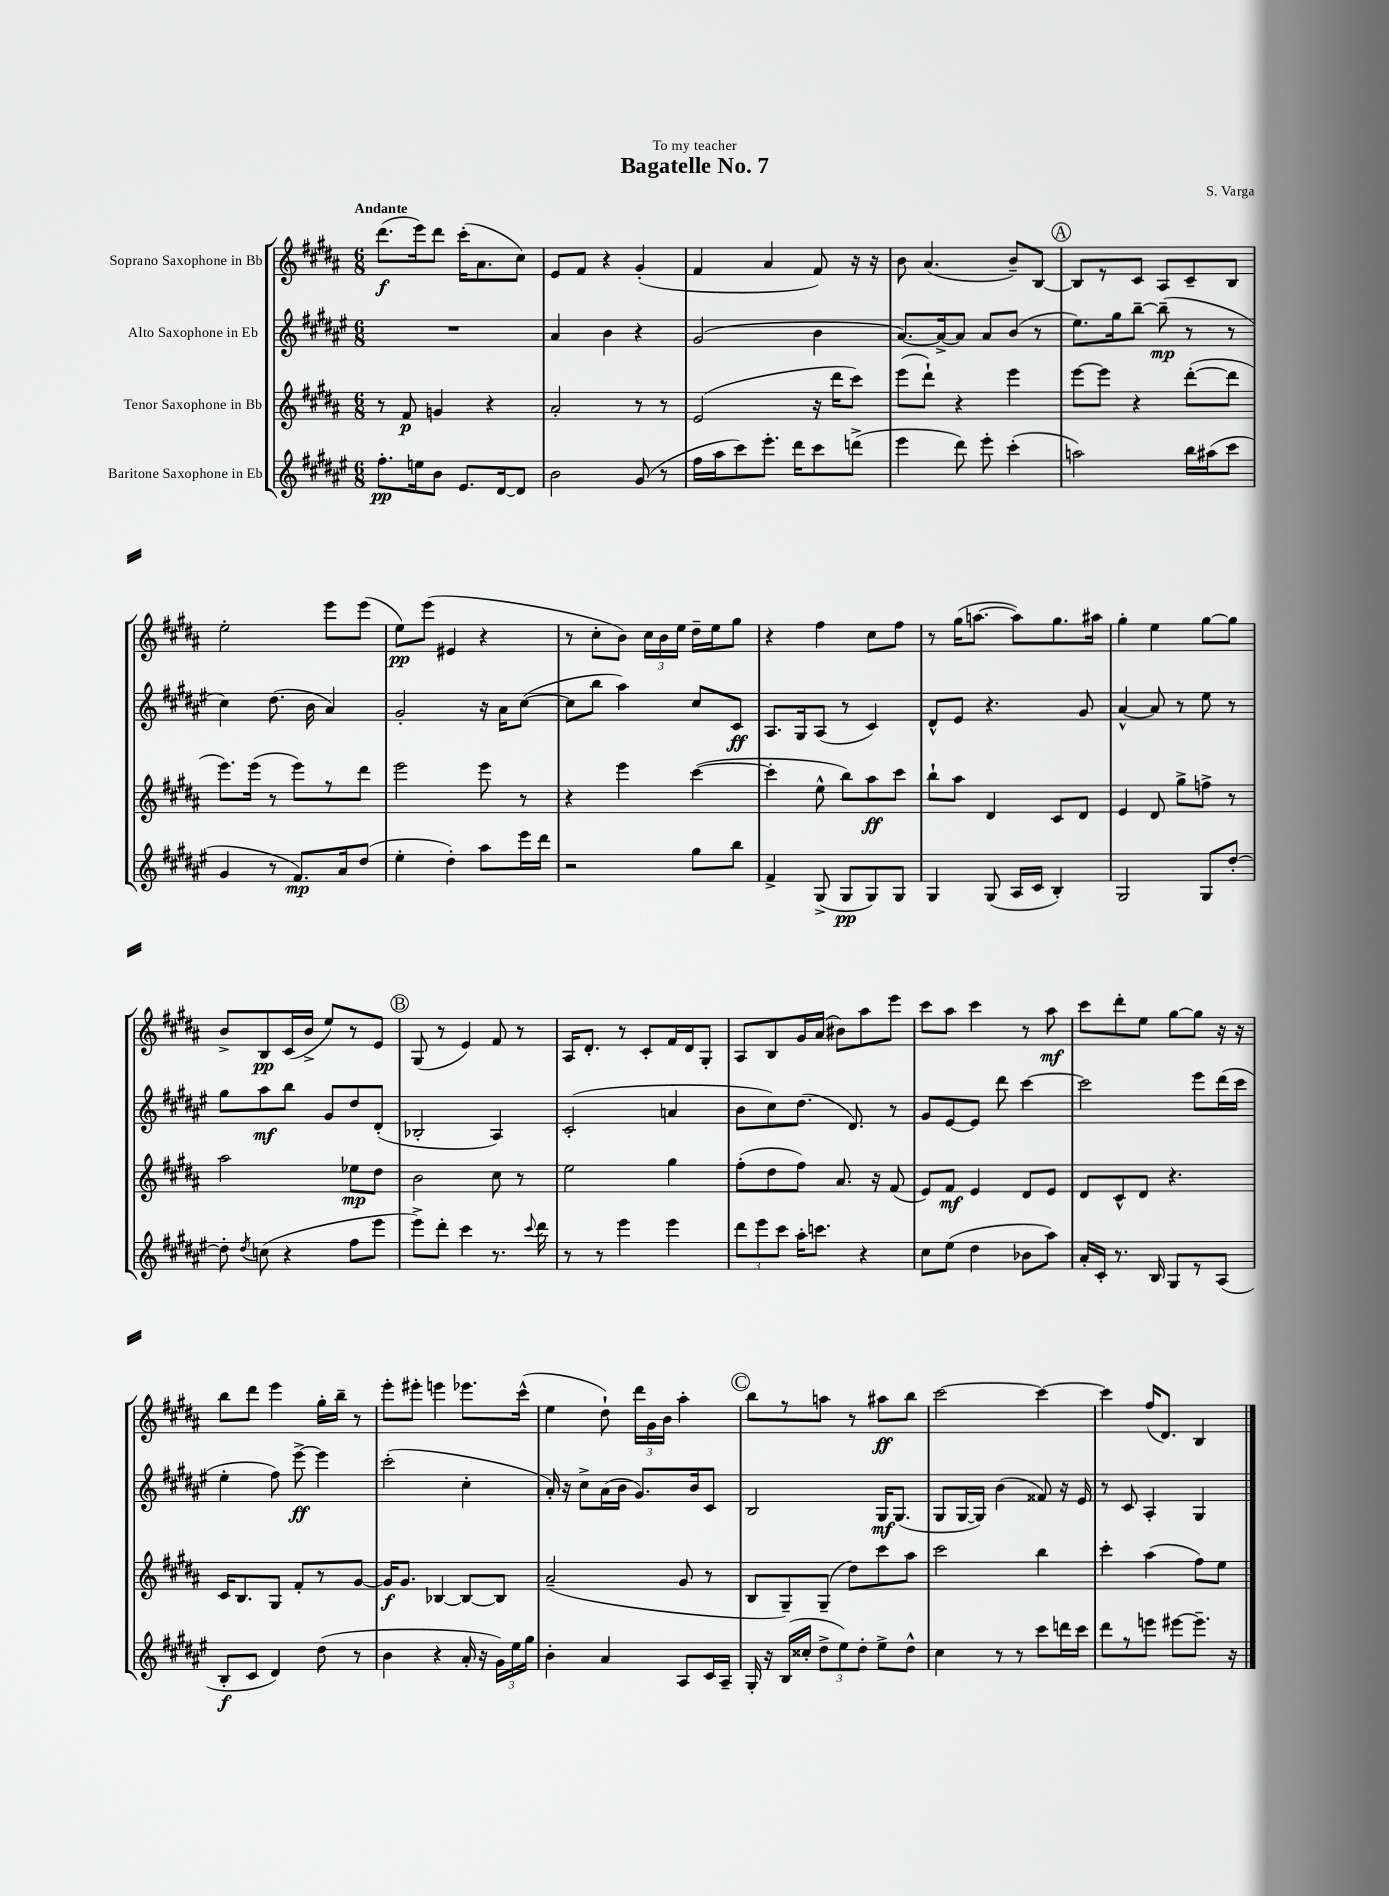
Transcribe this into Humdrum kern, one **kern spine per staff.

**kern	**dynam	**kern	**dynam	**kern	**dynam	**kern	**dynam
*part4	*part4	*part3	*part3	*part2	*part2	*part1	*part1
*staff4	*staff4	*staff3	*staff3	*staff2	*staff2	*staff1	*staff1
*I"Baritone Saxophone in Eb	*	*I"Tenor Saxophone in Bb	*	*I"Alto Saxophone in Eb	*	*I"Soprano Saxophone in Bb	*
*clefG2	*	*clefG2	*	*clefG2	*	*clefG2	*
*k[f#c#g#d#a#e#]	*	*k[f#c#g#d#a#]	*	*k[f#c#g#d#a#e#]	*	*k[f#c#g#d#a#]	*
*M6/8	*	*M6/8	*	*M6/8	*	*M6/8	*
=1	=1	=1	=1	=1	=1	=1	=1
!	!	!	!	!	!	!LO:TX:a:B:t=Andante	!
8.ff#'\L	pp	8r	.	2.r	.	(8.ddd#\L	f
.	.	8f#/	p	.	.	.	.
16een\k	.	.	.	.	.	16eee\k)	.
8b\J	.	4gn/	.	.	.	8ddd#\J	.
8.e#/L	.	.	.	.	.	(16ccc#'\KL	.
.	.	.	.	.	.	8.a#\	.
.	.	4r	.	.	.	.	.
[16d#/k	.	.	.	.	.	.	.
8d#/J]	.	.	.	.	.	8cc#\J)	.
=2	=2	=2	=2	=2	=2	=2	=2
2b\	.	2a#'/	.	4a#/	.	8e/L	.
.	.	.	.	.	.	8f#/J	.
.	.	.	.	4b\	.	4r	.
(8g#/	.	8r	.	4r	.	(4g#'/	.
8r	.	8r	.	.	.	.	.
=3	=3	=3	=3	=3	=3	=3	=3
16ff#\LL	.	(2e/	.	(2g#/	.	4f#/	.
16aa#\J	.	.	.	.	.	.	.
8ccc#\)	.	.	.	.	.	.	.
8.eee#'\J	.	.	.	.	.	4a#/	.
16ddd#\KL	.	.	.	.	.	.	.
8ccc#\	.	16r	.	4b\	.	8f#/)	.
.	.	16ddd#\KL	.	.	.	.	.
(8dddn^\J	.	8ccc#\J)	.	.	.	16r	.
.	.	.	.	.	.	16r	.
=4	=4	=4	=4	=4	=4	=4	=4
4eee#\	.	(8eee\L	.	[8.a#/L)	.	8b\	.
.	.	8ddd#`\J)	.	.	.	(4.a#/	.
.	.	.	.	16a#^/k_	.	.	.
8ddd#\)	.	4r	.	8a#/J]	.	.	.
8eee#'\	.	.	.	8a#/L	.	.	.
(4ccc#'\	.	4eee\	.	(8b/J	.	8b~/L)	.
.	.	.	.	8r	.	[8B/J	.
!!LO:REH:place=s1:t=A
=5	=5	=5	=5	=5	=5	=5	=5
2aan\)	.	[8eee\L	.	8.ee#\L)	.	8B/L]	.
.	.	8eee\J]	.	.	.	8r	.
.	.	.	.	16gg#\k	.	.	.
.	.	4r	.	[8bb~\J	.	8c#/J	.
.	.	.	.	(8bb~\]	mp	8A#/L	.
16bb\LL	.	([8ddd#'\L	.	8r	.	8c#~/	.
(16aa#X\J	.	.	.	.	.	.	.
8ccc#\J	.	8ddd#\J]	.	8r	.	8B/J	.
!!LO:LB:g=z
=6	=6	=6	=6	=6	=6	=6	=6
4g#/	.	8.eee\L)	.	4cc#\)	.	2ee'\	.
.	.	(16eee\Jk	.	.	.	.	.
8r	.	8r	.	(8.dd#\	.	.	.
8.f#/L)	mp	8eee\L)	.	.	.	.	.
.	.	.	.	16b\	.	.	.
.	.	8r	.	4a#/)	.	8eee\L	.
16a#/k	.	.	.	.	.	.	.
(8dd#/J	.	8ddd#\J	.	.	.	(8eee\J	.
=7	=7	=7	=7	=7	=7	=7	=7
4ee#'\	.	2eee\	.	2g#'/	.	8ee\L)	pp
.	.	.	.	.	.	(8eee\J	.
4dd#'\)	.	.	.	.	.	4e#X/	.
8aa#\L	.	8eee\	.	16r	.	4r	.
.	.	.	.	16a#\KL	.	.	.
16eee#\L	.	8r	.	([8cc#\J	.	.	.
16ddd#\JJ	.	.	.	.	.	.	.
=8	=8	=8	=8	=8	=8	=8	=8
2r	.	4r	.	8cc#\L]	.	8r	.
.	.	.	.	8bb\J	.	8cc#'\L	.
.	.	4eee\	.	4aa#\)	.	8b\J)	.
.	.	.	.	.	.	24cc#\LL	.
.	.	.	.	.	.	24b\	.
.	.	.	.	.	.	24ee\JJ	.
8gg#\L	.	([4ccc#\	.	8cc#/L	.	16dd#~\LL	.
.	.	.	.	.	.	16ee\J	.
8bb\J	.	.	.	8c#/J	ff	8gg#\J	.
=9	=9	=9	=9	=9	=9	=9	=9
4f#^/	.	4ccc#'\]	.	8.A#/L	.	4r	.
.	.	.	.	16G#/k	.	.	.
(8G#^/	.	8ee^^\	.	(8A#/J	.	4ff#\	.
8G#/L	pp	8bb\L)	.	8r	.	.	.
8G#/)	.	8aa#\	ff	4c#/)	.	8cc#\L	.
8G#/J	.	8ccc#\J	.	.	.	8ff#\J	.
=10	=10	=10	=10	=10	=10	=10	=10
4G#/	.	8bb`\L	.	8d#^^/L	.	8r	.
.	.	8aa#\J	.	8e#/J	.	(16gg#\KL	.
.	.	.	.	.	.	[8.aan\J	.
(8G#/	.	4d#/	.	4.r	.	.	.
16A#/LL	.	.	.	.	.	8aa\L])	.
16c#/JJ	.	.	.	.	.	.	.
4B'/)	.	8c#/L	.	.	.	8.gg#\	.
.	.	8d#/J	.	8g#/	.	.	.
.	.	.	.	.	.	16aa#X\Jk	.
=11	=11	=11	=11	=11	=11	=11	=11
2G#/	.	4e/	.	[4a#^^/	.	4gg#'\	.
.	.	8d#/	.	8a#/]	.	4ee\	.
.	.	8gg#^\L	.	8r	.	.	.
8G#/L	.	8ffn^\J	.	8ee#\	.	[8gg#\L	.
[8dd#'/J	.	8r	.	8r	.	8gg#\J]	.
!!LO:LB:g=z
=12	=12	=12	=12	=12	=12	=12	=12
8dd#'\]	.	2aa#\	.	8gg#\L	.	8b^/L	.
8qdd#/	.	.	.	.	.	.	.
(8ccn\	.	.	.	8aa#\	mf	8B/	pp
4r	.	.	.	8bb\J	.	(16c#/L	.
.	.	.	.	.	.	16b^/JJ	.
.	.	.	.	8g#/L	.	8ee/L)	.
8ff#\L	.	8ee-X\L	mp	8dd#/	.	8r	.
8eee#\J	.	8dd#\J	.	(8d#'/J	.	8e/J	.
!!LO:REH:place=s1:t=B
=13	=13	=13	=13	=13	=13	=13	=13
8eee#^\L)	.	2b\	.	2B-X'/	.	(8G#/	.
8ddd#'\J	.	.	.	.	.	8r	.
4ccc#\	.	.	.	.	.	4e/)	.
8.r	.	8cc#\	.	4A#/)	.	8f#/	.
.	.	8r	.	.	.	8r	.
8qqccc#/	.	.	.	.	.	.	.
16ddd#\	.	.	.	.	.	.	.
=14	=14	=14	=14	=14	=14	=14	=14
8r	.	2ee\	.	(2c#'/	.	16A#/KL	.
.	.	.	.	.	.	8.d#'/J	.
8r	.	.	.	.	.	.	.
4eee#\	.	.	.	.	.	8r	.
.	.	.	.	.	.	8c#'/L	.
4eee#\	.	4gg#\	.	4an/	.	16f#/L	.
.	.	.	.	.	.	16d#/J	.
.	.	.	.	.	.	8G#'/J	.
=15	=15	=15	=15	=15	=15	=15	=15
12ddd#\L	.	(8ff#'\L	.	8b\L	.	8A#/L	.
12eee#\	.	.	.	.	.	.	.
.	.	8dd#\	.	8cc#\)	.	8B/	.
12ccc#\J	.	.	.	.	.	.	.
16aa#'\KL	.	8ff#\J)	.	(8.dd#\J	.	16g#/L	.
8.cccn\J	.	.	.	.	.	(16a#/JJ	.
.	.	8.a#/	.	.	.	8b#X\L)	.
.	.	.	.	8.d#/)	.	.	.
4r	.	.	.	.	.	8aa#\	.
.	.	16r	.	.	.	.	.
.	.	(8f#/	.	8r	.	8eee\J	.
=16	=16	=16	=16	=16	=16	=16	=16
8cc#\L	.	8e/L)	.	8g#/L	.	8ccc#\L	.
(8ee#\J	.	8f#/J	mf	[8e#/	.	8aa#\J	.
4dd#\	.	4e/	.	8e#/J]	.	4ccc#\	.
.	.	.	.	8ddd#\	.	.	.
8b-X\L	.	8d#/L	.	[4ccc#\	.	8r	.
8aa#\J)	.	8e/J	.	.	.	8aa#\	mf
=17	=17	=17	=17	=17	=17	=17	=17
16a#'/LL	.	8d#/L	.	2ccc#\]	.	8ccc#\L	.
16c#'/JJ	.	.	.	.	.	.	.
8.r	.	8c#^^/	.	.	.	8ddd#'\	.
.	.	8d#/J	.	.	.	8ee\J	.
16B/	.	.	.	.	.	.	.
8G#/L	.	4.r	.	.	.	[8gg#\L	.
8r	.	.	.	8eee#\L	.	8gg#\J]	.
(8A#/J	.	.	.	(16ddd#\L	.	16r	.
.	.	.	.	16ccc#\JJ	.	16r	.
!!LO:LB:g=z
=18	=18	=18	=18	=18	=18	=18	=18
8B'/L	f	16c#/KL	.	4ee#'\	.	8bb\L	.
.	.	8.B/	.	.	.	.	.
8c#/J	.	.	.	.	.	8ddd#\J	.
4d#/)	.	8G#/J	.	8ff#\)	.	4eee\	.
.	.	8f#'/L	.	[8eee#^\	ff	.	.
(8dd#\	.	8r	.	4eee#\]	.	16gg#'\LL	.
.	.	.	.	.	.	16bb~\JJ	.
8r	.	[8g#/J	.	.	.	8r	.
=19	=19	=19	=19	=19	=19	=19	=19
4b\	.	16g#/KL]	f	(2ccc#'\	.	8eee'\L	.
.	.	8.g#/J	.	.	.	.	.
.	.	.	.	.	.	8eee#X'\J	.
4r	.	[4B-X/	.	.	.	4eeen\	.
16a#'/	.	8B-/L_	.	4cc#'\	.	8.eee-X\L	.
16r	.	.	.	.	.	.	.
24g#\LL)	.	8B-/J]	.	.	.	.	.
24ee#\	.	.	.	.	.	.	.
.	.	.	.	.	.	(16ccc#^^\Jk	.
24gg#\JJ	.	.	.	.	.	.	.
=20	=20	=20	=20	=20	=20	=20	=20
4b'\	.	(2a#~/	.	16a#'/)	.	4ee\	.
.	.	.	.	16r	.	.	.
.	.	.	.	8cc#^\L	.	.	.
4a#/	.	.	.	(16a#\L	.	8dd#`\)	.
.	.	.	.	16b\JJ	.	.	.
.	.	.	.	8.g#/L)	.	24ddd#\LL	.
.	.	.	.	.	.	24g#\	.
.	.	.	.	.	.	24b\JJ	.
8A#/L	.	8g#/	.	.	.	4aa#'\	.
.	.	.	.	16b/k	.	.	.
16c#/L	.	8r	.	8c#/J	.	.	.
16A#~/JJ	.	.	.	.	.	.	.
!!LO:REH:place=s1:t=C
=21	=21	=21	=21	=21	=21	=21	=21
16G#'/	.	8B/L	.	2B/	.	8bb\L	.
16r	.	.	.	.	.	.	.
(16B/LL	.	8G#~/)	.	.	.	8r	.
16cc##X'/JJ	.	.	.	.	.	.	.
12dd#^\L	.	(8G#~/J	.	.	.	8aan\J	.
12ee#\)	.	.	.	.	.	.	.
.	.	8dd#\L)	.	.	.	8r	.
12dd#'\J	.	.	.	.	.	.	.
8ee#^\L	.	8ccc#\	.	16G#/KL	mf	8aa#X\L	ff
.	.	.	.	(8.G#/J	.	.	.
8dd#^^\J	.	8aa#\J	.	.	.	8bb\J	.
=22	=22	=22	=22	=22	=22	=22	=22
4cc#\	.	2ccc#\	.	8G#/L	.	[2ccc#\	.
.	.	.	.	[16G#/L	.	.	.
.	.	.	.	16G#/JJ])	.	.	.
8r	.	.	.	(4b\	.	.	.
8r	.	.	.	.	.	.	.
8ccc#\L	.	4bb\	.	8f##X/)	.	4ccc#\_	.
16dddn\L	.	.	.	16r	.	.	.
16ccc#\JJ	.	.	.	16e#/	.	.	.
=23	=23	=23	=23	=23	=23	=23	=23
8ddd#\L	.	4ccc#'\	.	8r	.	4ccc#\]	.
8r	.	.	.	8c#/	.	.	.
8eeen\J	.	(4aa#\	.	4A#'/	.	(16ff#/KL	.
.	.	.	.	.	.	8.d#/J)	.
[8eee#X\L	.	.	.	.	.	.	.
8.eee#~\J]	.	8ff#\L)	.	4G#/	.	4B/	.
.	.	8ee\J	.	.	.	.	.
16r	.	.	.	.	.	.	.
==	==	==	==	==	==	==	==
*-	*-	*-	*-	*-	*-	*-	*-
